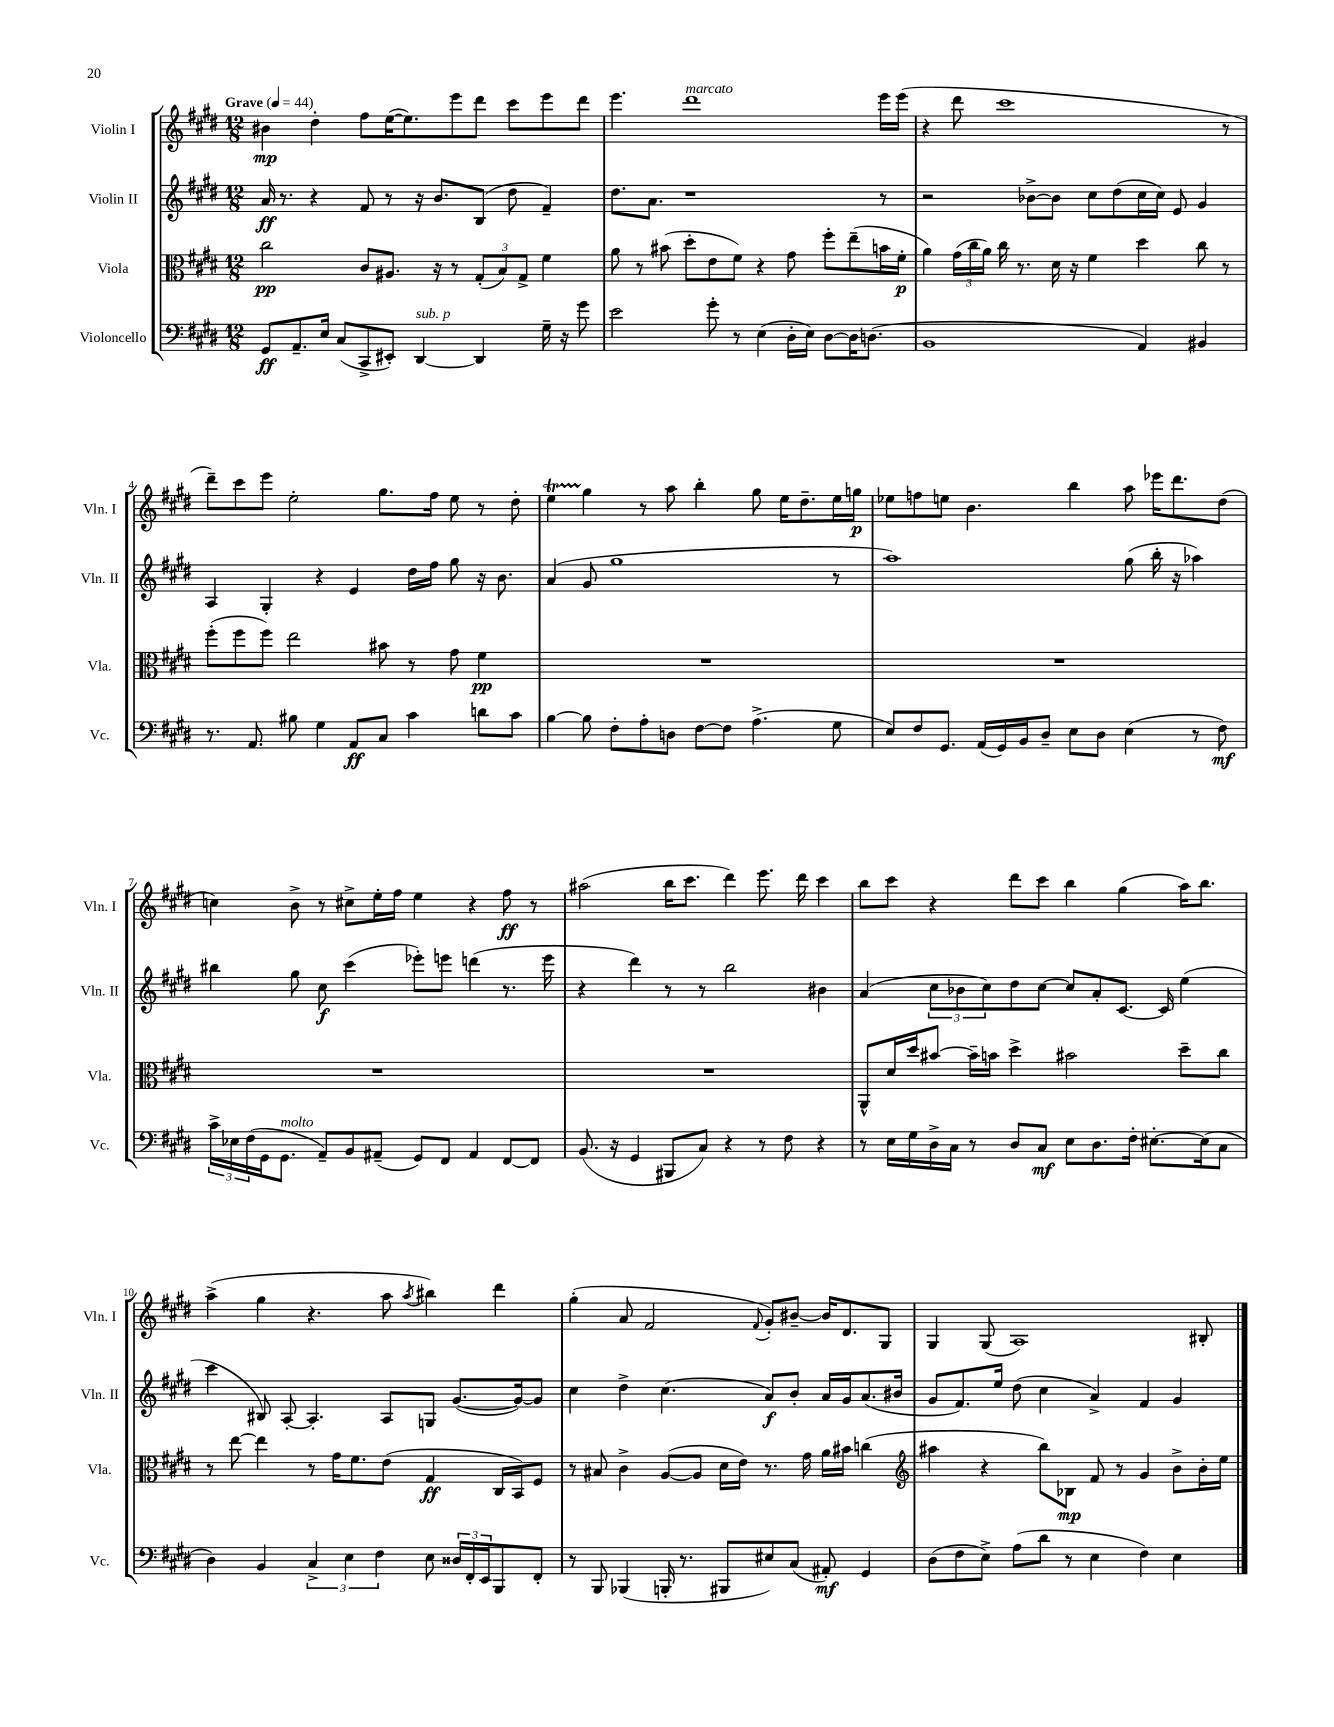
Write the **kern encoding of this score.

**kern	**kern	**kern	**kern
*staff4	*staff3	*staff2	*staff1
*clefF4	*clefC3	*clefG2	*clefG2
*k[f#c#g#d#]	*k[f#c#g#d#]	*k[f#c#g#d#]	*k[f#c#g#d#]
*M12/8	*M12/8	*M12/8	*M12/8
*MM44	*MM44	*MM44	*MM44
8GG#/L	2cc#\	16a/	4b#\
.	.	8.r	.
8.AA~/	.	.	.
.	.	4r	4dd#'\
16E/Jk	.	.	.
(8C#/L	.	.	.
8CC#^/	8c#/L	8f#/	8ff#\L
8EE#'/J)	8.A#/J	8r	([16ee\K
.	.	.	8.ee\])
[4DD#/	.	16r	.
.	16r	8.b/L	.
.	8r	.	8eee\
4DD#/]	(12G#'/L	(8B/J	8ddd#\J
.	12B/)	.	.
.	.	8dd#\	8ccc#\L
.	12G#^/J	.	.
16G#~\	4f#\	4f#~/)	8eee\
16r	.	.	.
8g#\	.	.	8ddd#\J
=	=	=	=
2e\	8a\	8.dd#\L	4.eee\
.	8r	.	.
.	.	8.a\J	.
.	(8b#\	.	.
.	8dd#'\L	1r	1ddd#
8g#'\	8e\	.	.
8r	8f#\J)	.	.
(4E\	4r	.	.
16D#'\LL	8g#\	.	.
16E\JJ)	.	.	.
[8D#\L	8ff#'\L	.	.
16D#\]K	(8ee~\	.	.
(8.D\J	.	.	.
.	16b\L	8r	16eee\LL
.	16f#'\JJ	.	(16eee\JJ
=	=	=	=
1BB	4a\)	2r	4r
.	(24g#\LL	.	8ddd#\
.	24cc#\	.	.
.	24a\JJ)	.	.
.	16cc#\	.	1ccc#
.	8.r	.	.
.	.	[8b-^\L	.
.	16d#\	8b-\]J	.
.	16r	.	.
.	4f#\	8cc#\L	.
.	.	(8dd#\	.
4AA/)	4dd#\	16cc#\L	.
.	.	16cc#\JJ)	.
.	.	8e/	.
4BB#/	8cc#\	4g#/	.
.	8r	.	8r
=	=	=	=
8.r	(8ff#'\L	4A/	8ddd#~\L)
.	8ff#\	.	8ccc#\
8.AA/	.	.	.
.	8ff#\J)	4G#'/	8eee\J
8B#\	2ee\	.	2ee'\
4G#\	.	4r	.
8AA/L	.	4e/	.
8C#/J	8b#\	.	8.gg#\L
4c#\	8r	16dd#\LL	.
.	.	16ff#\JJ	16ff#\Jk
.	8g#\	8gg#\	8ee\
8d\L	4f#\	16r	8r
.	.	8.b\	.
8c#\J	.	.	8dd#'\
=	=	=	=
[4B\	1.r	(4a/	4ee\
8B\]	.	8g#/	4gg#\
8F#'\L	.	1gg#	.
8A'\	.	.	8r
8D\J	.	.	8aa\
[8F#\L	.	.	4bb'\
8F#\]J	.	.	.
(4.A^\	.	.	8gg#\
.	.	.	16ee\LK
.	.	.	8.dd#~\
8G#\	.	8r	16ee\L
.	.	.	16gg\JJ
=	=	=	=
8E/L)	1.r	1aa)	8ee-\L
8F#/	.	.	8ff\
8.GG#/J	.	.	8ee\J
.	.	.	4.b\
(16AA/LL	.	.	.
16GG#/)	.	.	.
16BB/J	.	.	.
8D#~/J	.	.	.
8E\L	.	.	4bb\
8D#\J	.	.	.
(4E\	.	(8gg#\	8aa\
.	.	16bb'\	16eee-\LK
.	.	16r	8.ddd#\
8r	.	4aa-\)	.
8F#\)	.	.	(8dd#\J
=	=	=	=
24c#^\LL	1.r	4bb#\	4cc\)
24E-\	.	.	.
(24F#\	.	.	.
16GG#\J	.	.	.
8.GG#\J	.	.	.
.	.	8gg#\	8b^\
8AA~/L)	.	8cc#\	8r
8BB/	.	(4ccc#\	8cc#^\L
(8AA#~/J	.	.	16ee'\L
.	.	.	16ff#\JJ
8GG#/L)	.	8eee-'\L)	4ee\
8FF#/J	.	8eee\J	.
4AA#/	.	(4ddd\	4r
[8FF#/L	.	8.r	8ff#\
8FF#/]J	.	.	8r
.	.	16eee\	.
=	=	=	=
(8.BB/	1.r	4r	(2aa#\
16r	.	.	.
4GG#/	.	4ddd#\)	.
8BBB#/L	.	8r	16bb\LK
.	.	.	8.ccc#\J
8C#/J)	.	8r	.
4r	.	2bb\	4ddd#\)
8r	.	.	8.eee\
8F#\	.	.	.
.	.	.	16ddd#\
4r	.	4b#\	4ccc#\
=	=	=	=
8r	8AA^^/L	(4a/	8bb\L
16E\LL	16d#/L	.	8ccc#\J
16G#\	16dd#/J	.	.
16D#^\	[8b#/J	12cc#\L	4r
16C#\JJ	.	.	.
.	.	12b-\	.
8r	16b#~\]LL	.	.
.	.	12cc#\)	.
.	16b\JJ	.	.
8D#/L	4dd#^\	8dd#\	8ddd#\L
8C#/J	.	[8cc#\J	8ccc#\J
8E\L	2b#\	8cc#/]L	4bb\
8.D#\	.	8a'/	.
.	.	[8.c#/J	(4gg#\
16F#'\Jk	.	.	.
[8.E#'\L	.	.	.
.	.	16c#/]	.
.	8dd#~\L	(4ee\	16aa\LK)
(16E#\]k	.	.	8.bb\J
8C#\J	8cc#\J	.	.
=	=	=	=
4D#\)	8r	4ccc#\	(4aa^\
.	[8ee\	.	.
4BB/	4ee\]	8B#/)	4gg#\
.	.	[8A'/	.
6C#^/	8r	4.A'/]	4.r
.	16g#\LK	.	.
6E\	.	.	.
.	8.f#\	.	.
6F#\	.	.	.
.	(8e\J	8A/L	8aa\
.	.	.	8qaa/
8E\	4G#/	8G/J	4bb#\)
24D##/LL	.	([8.g#/L	.
24FF#'/	.	.	.
24EE/J	.	.	.
8BBB/	16C#/LL	.	4ddd#\
.	16BB/J)	16g#/_k)	.
8FF#'/J	8F#/J	8g#/]J	.
=	=	=	=
8r	8r	4cc#\	(4gg#'\
8BBB/	8B#/	.	.
(4BBB-/	4c#^\	4dd#^\	8a/
.	.	.	2f#/
16BBB'/	([8A/L	(4.cc#\	.
8.r	.	.	.
.	8A/]J	.	.
8BBB#/L	16d#\LL	.	.
.	16e\JJ)	.	.
.	.	.	8qqf#/
8E#/)	8.r	8a/L)	8g#'/L)
(8C#/J	.	8b'/J	[8b#~/J
.	16g#\	.	.
8AA#'/)	16a\LL	16a/LL	16b#/]LK
.	16b#\JJ	16g#/J	8.d#/
4GG#/	(4cc\	(8.a/	.
.	.	.	8G#/J
.	.	16b#/Jk	.
=	=	=	=
*	*clefG2	*	*
(8D#\L	4aa#\	8g#/L	4G#/
8F#\	.	8.f#/)	.
8E^\J)	4r	.	(8G#/
.	.	16ee/Jk	.
(8A\L	.	(8dd#\	1A)
8d#\J	8bb\L)	4cc#\	.
8r	8B-\J	.	.
4E\	8f#/	4a^/)	.
.	8r	.	.
4F#\)	4g#/	4f#/	.
4E\	8b^\L	4g#/	.
.	16b'\L	.	8B#'/
.	16ee\JJ	.	.
==	==	==	==
*-	*-	*-	*-
